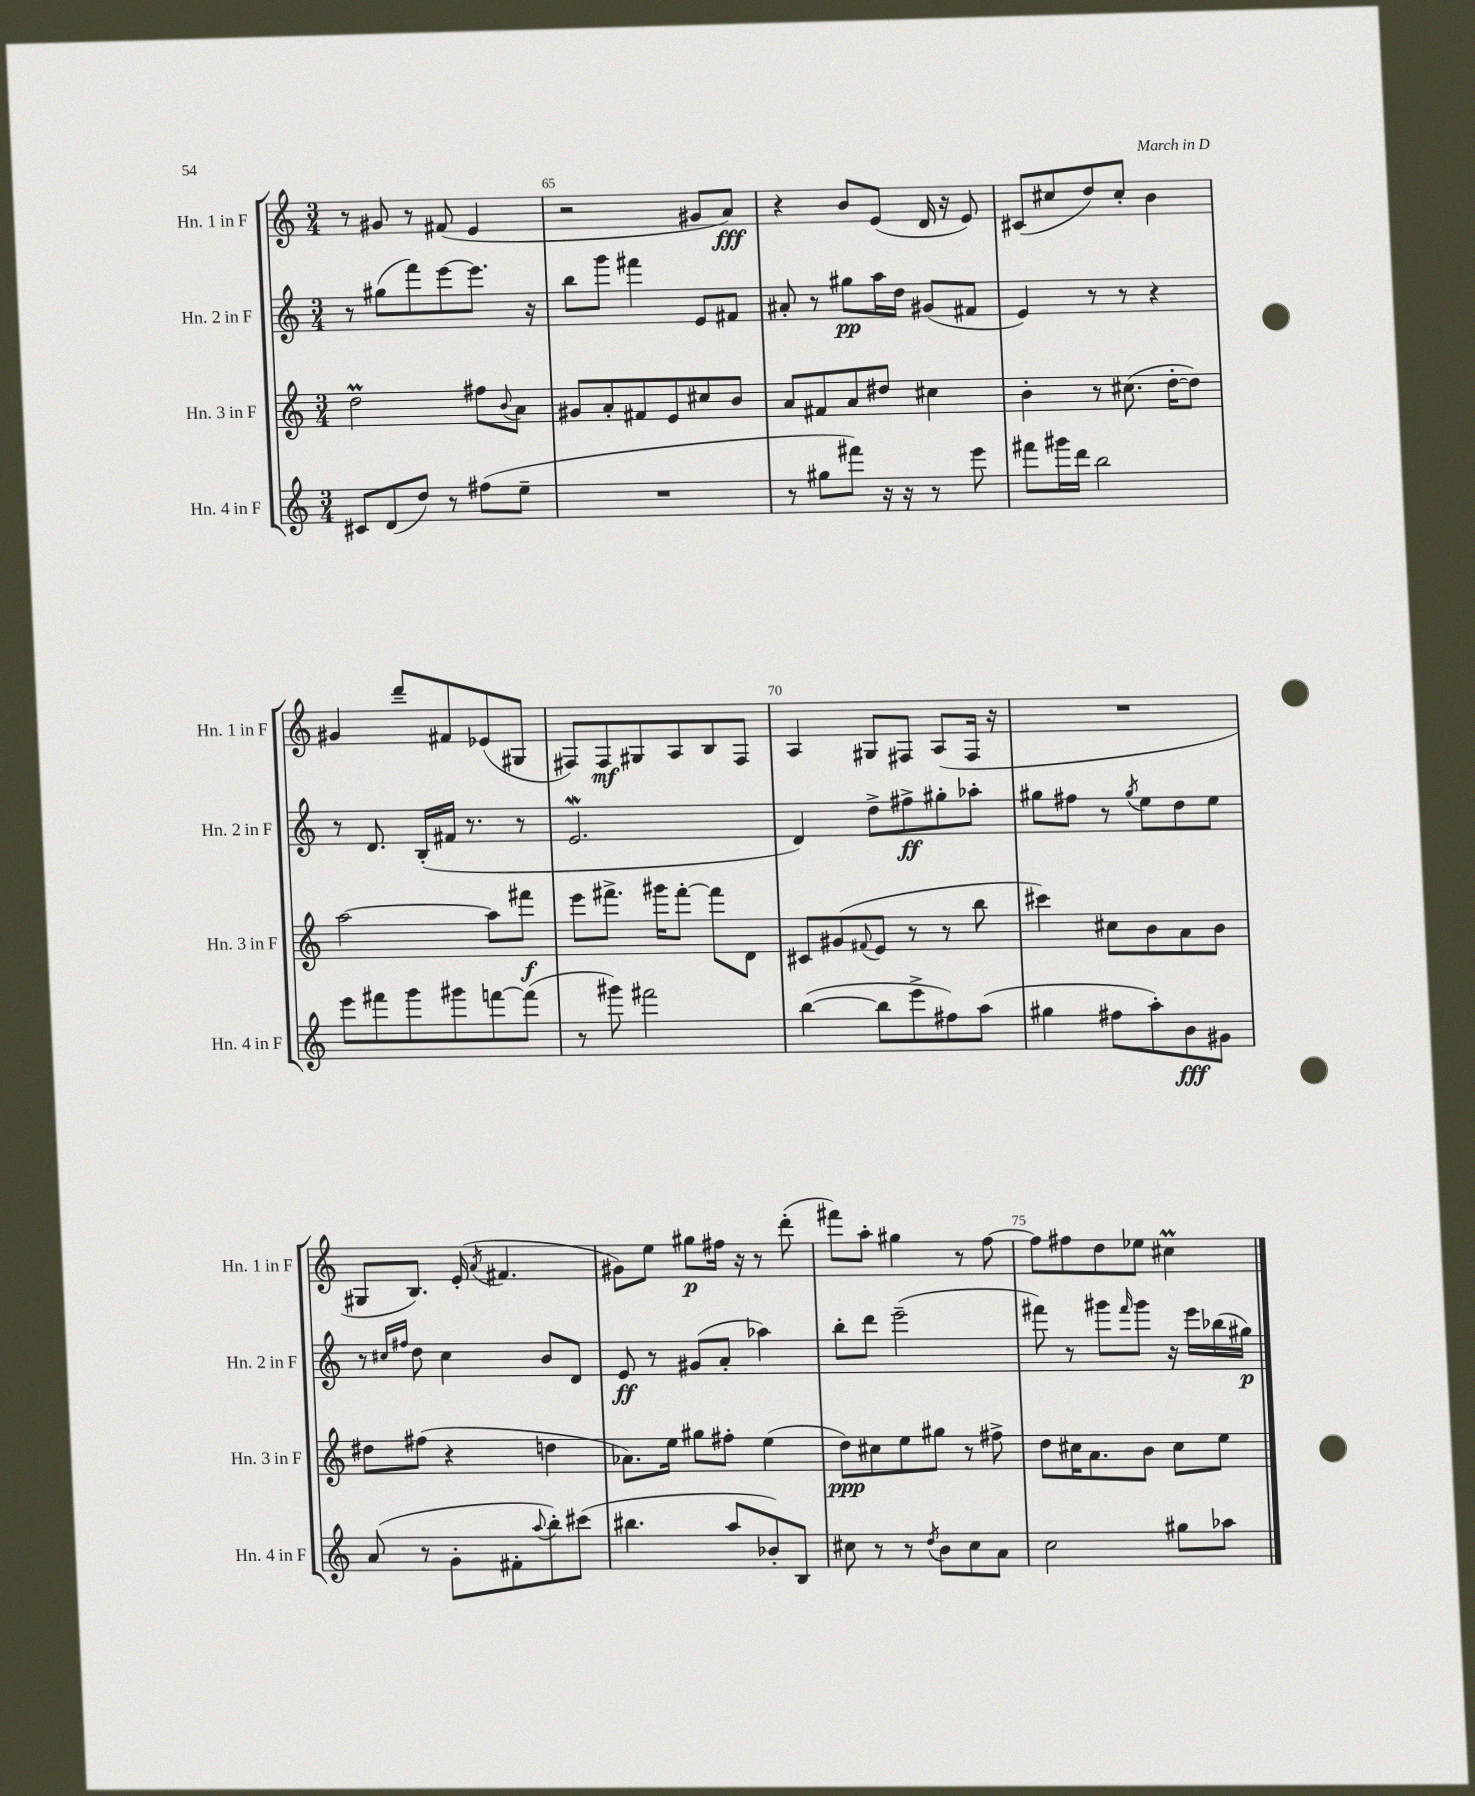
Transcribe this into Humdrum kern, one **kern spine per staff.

**kern	**kern	**kern	**kern
*staff4	*staff3	*staff2	*staff1
*clefG2	*clefG2	*clefG2	*clefG2
*k[]	*k[]	*k[]	*k[]
*M3/4	*M3/4	*M3/4	*M3/4
8c#/L	2dd\	8r	8r
(8d/	.	(8gg#\L	8g#/
8dd/J)	.	8fff\)	8r
8r	.	[8eee\	(8f#/
(8ff#\L	8ff#\L	8.eee\]J	4e/
.	8qqb/	.	.
8ee~\J	8a\J	.	.
.	.	16r	.
=	=	=	=
2.r	8g#/L	8bb\L	2r
.	8a'/	8ggg\J	.
.	8f#/	4fff#\	.
.	8e/	.	.
.	8cc#/	8e/L	8g#/L
.	8b/J	8f#/J	8a/J)
=	=	=	=
8r	8a/L	8a#'/	4r
8gg#\L	8f#/	8r	.
8fff#\J)	8a/	8gg#\L	8b/L
16r	8dd#/J	16aa\L	(8e/J
16r	.	16dd\JJ	.
8r	4cc#\	(8g#/L	16d/
.	.	.	16r
8eee\	.	8f#/J	8e/)
=	=	=	=
8fff#\L	4b'\	4e/)	(8c#/L
16ggg#\L	.	.	8cc#/
16ddd\JJ	.	.	.
2bb\	8r	8r	8dd/)
.	(8.cc#\	8r	8cc#'/J
.	.	4r	4b\
.	[16dd'\LK	.	.
.	8dd\]J)	.	.
=	=	=	=
8eee\L	[2aa\	8r	4g#/
8fff#\	.	8.d/	.
8ggg\	.	.	8ddd~/L
.	.	(16B'/LL	.
8ggg#\	.	16f#/JJ	8f#/
.	.	8.r	.
[8fff\	8aa\]L	.	(8e-/
(8fff\]J	8fff#\J	8r	8G#/J
=	=	=	=
8r	8eee\L	2.e/	8F#/L)
8ggg#\)	8.fff#^\J	.	8F#/
2fff#\	.	.	8G#/
.	16ggg#\LK	.	.
.	[8fff#'\J	.	8A/
.	8fff#\]L	.	8B/
.	8d\J	.	8F#/J
=	=	=	=
([4bb\	8c#/L	4d/)	4A/
.	(8g#/	.	.
.	8qqf#/	.	.
8bb\]L	8e/J	8dd^\L	8G#/L
8eee^\	8r	8ff#^\	8F#/J
8ff#\)	8r	8gg#'\	(8A/L
(8aa\J	8bb\	8aa-'\J	16F#/Jk
.	.	.	16r
=	=	=	=
4gg#\	4ccc#\)	8gg#\L	2.r
.	.	8ff#\J	.
8ff#\L	8cc#\L	8r	.
.	.	8qgg#/	.
8aa'\)	8b\	8ee\L	.
8b\	8a\	8dd\	.
8g#\J	8b\J	8ee\J	.
=	=	=	=
(8a/	8dd#\L	8r	8G#/L
.	.	16qqcc#/LL	.
.	.	16qqff#/JJ	.
8r	(8ff#\J	8dd\	8.B/J)
8g'\L	4r	4cc#\	.
.	.	.	(16e'/
.	.	.	8qa/
8f#'\	.	.	4.f#/
8qqaa/	.	.	.
8bb'\)	4dd\	8b/L	.
(8ccc#\J	.	8d/J	.
=	=	=	=
4.bb#\	8.a-\L)	8e/	8g#\L)
.	.	8r	8ee\J
.	16ee\Jk	.	.
.	8gg#\L	(8g#/L	8gg#\L
8aa/L	8ff#'\J	8a'/J	16ff#\Jk
.	.	.	16r
8b-'/)	(4ee\	4aa-\)	8r
8B/J	.	.	(8ddd'\
=	=	=	=
8cc#\	8dd\L)	8bb'\L	8fff#\L)
8r	8cc#\	8ddd\J	8aa'\J
8r	8ee\	(2eee~\	4gg#\
8qdd/	.	.	.
8b\L	8gg#\J	.	.
8cc#\	8r	.	8r
8a\J	8ff#^\	.	[8ff\
=	=	=	=
2cc\	8dd\L	8fff#\)	8ff\]L
.	16cc#\K	8r	8ff#\
.	8.a\	.	.
.	.	8ggg#\L	8dd\
.	.	16qqfff#/	.
.	8b\J	8ggg#\J	8ee-\J
8gg#\L	8cc#\L	16r	4cc#\
.	.	16eee\LL	.
8aa-\J	8ee\J	(16bb-\	.
.	.	16gg#\JJ)	.
==	==	==	==
*-	*-	*-	*-
